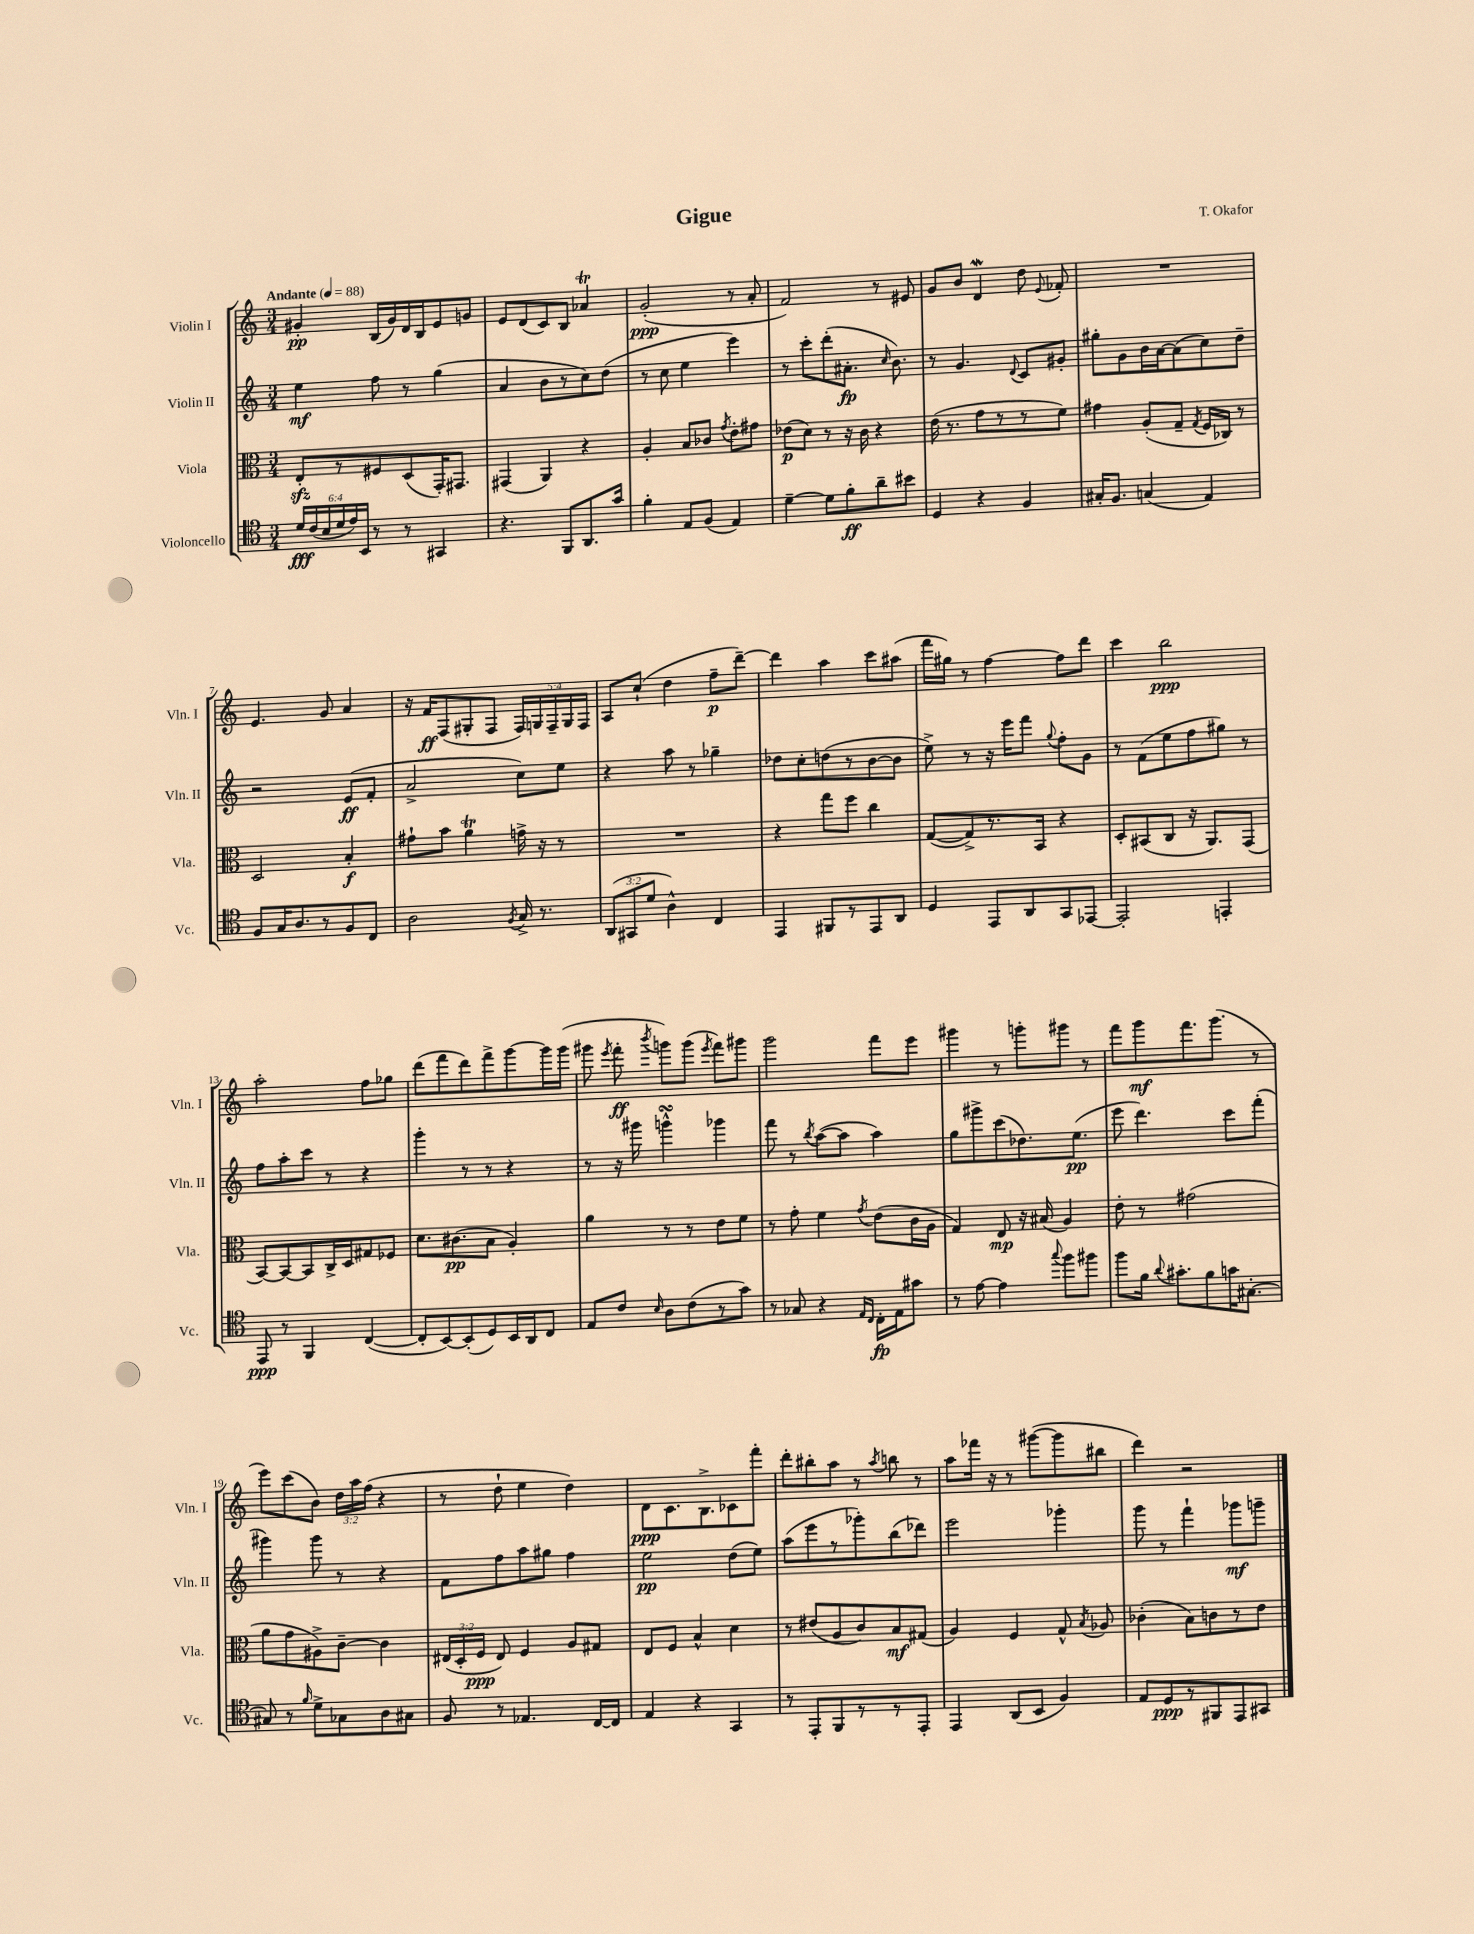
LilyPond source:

\header { title = "Gigue" composer = "T. Okafor" }
<<
\new StaffGroup <<
\new Staff = "s0" \with { instrumentName = "Violin I" shortInstrumentName = "Vln. I" } {
    \clef treble \key c \major \numericTimeSignature \time 3/4 \override Staff.TupletNumber.text = #tuplet-number::calc-fraction-text \tempo "Andante" 4 = 88
    \autoBeamOff gis'4-.\pp b16[( gis'16) d'16 b16 e'8 g'8] |
    e'8[ d'8( c'8) b8] aes'4\trill |
    g'2-.\ppp( r8 a'8-. |
    f'2) r8 eis'8 |
    g'8[ b'8] d'4\mordent d''8 \appoggiatura { e'8 } fes'8-. |
    R2. |
    e'4. g'8 a'4 |
    r16 f'16[\ff f8( gis8-. f8] \tuplet 5/4 { f16[) g16 f16-- g16 f16] } |
    a8[ c''8]-!( d''4 f''8[--\p d'''8]~--) |
    d'''4 a''4 c'''8[ ais''8]( |
    f'''16[ gis''16]) r8 f''4~ f''8[ d'''8] |
    c'''4 b''2\ppp |
    a''2-. f''8[ ges''8] |
    d'''8[( f'''8 d'''8) f'''8-> g'''8~ g'''16 g'''16]( |
    gis'''8 \acciaccatura { e'''8 } f'''8-.\ff \acciaccatura { b'''8 } g'''8[) g'''8]( \acciaccatura { e'''8 } f'''8[) gis'''8] |
    g'''2 f'''8[ e'''8] |
    gis'''4 r8 g'''8[-. gis'''8] r8 |
    f'''8[ g'''8\mf f'''8. g'''8.]( r8 |
    e'''8[) c'''8( b'8]) \tuplet 3/2 { d''16[ a''16 f''16]( } r4 |
    r8 d''8-! e''4 d''4) |
    d'8[\ppp c'8. b8.-> ces'8 f'''8]-. |
    d'''8[-. bis''8-. a''8] r8 \acciaccatura { a''8 } b''8 r8 |
    a''8[ fes'''16] r16 r8 gis'''8[~( gis'''8 bis''8] |
    d'''4) r2 \bar "|." |
}
\new Staff = "s1" \with { instrumentName = "Violin II" shortInstrumentName = "Vln. II" } {
    \clef treble \key c \major \numericTimeSignature \time 3/4
    \autoBeamOff e''4\mf f''8 r8 g''4( |
    a'4 b'8[ r8 c''8) d''8]( |
    r8 c''8 e''4 e'''4) |
    r8 c'''8[-. d'''8-.( ais'8.]-.\fp \grace { c''16 } b'8.) |
    r8 g'4. \appoggiatura { d'8 } c'8[ gis'8]-. |
    gis''8[-. g'8 b'16 a'16~ a'8( c''8) d''8]-- |
    r2 e'8[\ff( f'8]-. |
    a'2-> c''8[) e''8] |
    r4 a''8 r8 ges''4-- |
    des''8[ c''8-. d''8( r8 b'8~ b'8] |
    e''8->) r8 r16 e'''16[ f'''8] \appoggiatura { g''8 } f''8[-. g'8] |
    r8 f'8[( e''8 f''8 gis''8]) r8 |
    f''8[ a''8-. c'''8] r8 r4 |
    g'''4-. r8 r8 r4 |
    r8 r16 gis'''16 g'''4-^\turn ges'''4 |
    f'''8 r8 \acciaccatura { b''8 } a''8[~( a''8] a''4) |
    g''8[ gis'''8-> c'''8( des''8.) e''8.]\pp( |
    e'''8 d'''4.) c'''8[ f'''8]-.( |
    gis'''4) gis'''8 r8 r4 |
    f'8[ f''8 a''8 gis''8] f''4 |
    e''2\pp d''8[( e''8]) |
    a''8[( e'''8 r8 ges'''8-.) b''8( des'''8]) |
    e'''2 ges'''4-. |
    g'''8 r8 f'''4-! ges'''8[\mf g'''8]-- \bar "|." |
}
\new Staff = "s2" \with { instrumentName = "Viola" shortInstrumentName = "Vla." } {
    \clef alto \key c \major \numericTimeSignature \time 3/4 \override Staff.TupletNumber.text = #tuplet-number::calc-fraction-text
    \autoBeamOff e8[-.\sfz r8 fis8 d8( g,16-.) gis,8.] |
    gis,4( a,4) r4 |
    a4-. b8[ ces'8] \acciaccatura { g'8 } e'8[-. gis'8] |
    ees'8[\p( d'8]) r8 r16 c'16 r4 |
    e'16( r8. g'8[ r8 r8 f'8]) |
    gis'4 a8[-.( g8]-- \acciaccatura { g8 } f16[ ces16]) r8 |
    d2 b4-.\f |
    gis'8[-! b'8] a'4\trill g'16-> r16 r8 |
    R2. |
    r4 g''8[ f''8] c''4 |
    g8[~( g8->) r8. b,16] r4 |
    d8[-. bis,8( c8] r16 a,8.[) g,8]( |
    b,8[~) b,8~ b,8 c16-> d16 gis8 fes8] |
    d'8.[ cis'8.\pp( b8] a4-.) |
    a'4 r8 r8 e'8[ f'8] |
    r8 g'8-. f'4 \acciaccatura { g'8 } e'8[( c'16 a16] |
    g4) e8\mp r16 bis16( a4) |
    e'8-. r8 gis'2( |
    a'8[ g'8 ais8->) c'8]~-- c'4 |
    \tuplet 3/2 { eis16[( d16-. f16]\ppp } eis8) f4 a8[ gis8] |
    e8[ f8] b4-^ d'4 |
    r8 eis'8[( a8 c'8) b8\mf gis8]( |
    a4) f4 g8-^ \acciaccatura { b8 } aes8 |
    ces'4-.( b8[) c'8 r8 e'8] \bar "|." |
}
\new Staff = "s3" \with { instrumentName = "Violoncello" shortInstrumentName = "Vc." } {
    \clef tenor \key c \major \numericTimeSignature \time 3/4 \override Staff.TupletNumber.text = #tuplet-number::calc-fraction-text
    \autoBeamOff \tuplet 6/4 { d'16[\fff c'16( b16 d'16 e'16) b,16] } r8 r8 gis,4 |
    r4. f,8[ a,8. g'16] |
    f'4-. e8[ f8]( e4) |
    d'4~-- d'8[ f'8-.\ff a'8-- bis'8] |
    d4 r4 f4 |
    gis16[-. f8.] g4( e4) |
    f8[ g16 a8. r8 f8 c8] |
    a2 \acciaccatura { f8 } g16-> r8. |
    \tuplet 3/2 { a,8[( gis,8 d'8] } a4-^) c4 |
    e,4 fis,8[ r8 e,8 a,8] |
    d4 e,8[ a,8 g,8 ees,8]~ |
    ees,2-. e,4-. |
    e,8\ppp r8 f,4 c4~( |
    c8[-. b,8~) b,8-.( d8) b,16 a,16 c8] |
    e8[ c'8] \grace { b16 } a8[ c'8( r8 g'8]) |
    r8 ges8 r4 \grace { e16[ c16] } c16[-.\fp e16 gis'8] |
    r8 e'8~ e'4 \appoggiatura { g''8 } f''8[ fis''8] |
    f''8[ f'16] \appoggiatura { a'8 } gis'8.[-. f'8 g'16 gis8.]~-. |
    gis8 r8 \grace { f'16 } d'8[-> ges8 a8 gis8] |
    f8 r8 ees4. c16[~ c16] |
    e4 r4 g,4 |
    r8 e,8[-. f,8 r8 r8 e,8]-. |
    e,4 a,8[( b,8] f4) |
    e8[ d8\ppp r8 fis,8 e,8 gis,8] \bar "|." |
}
>>
>>
